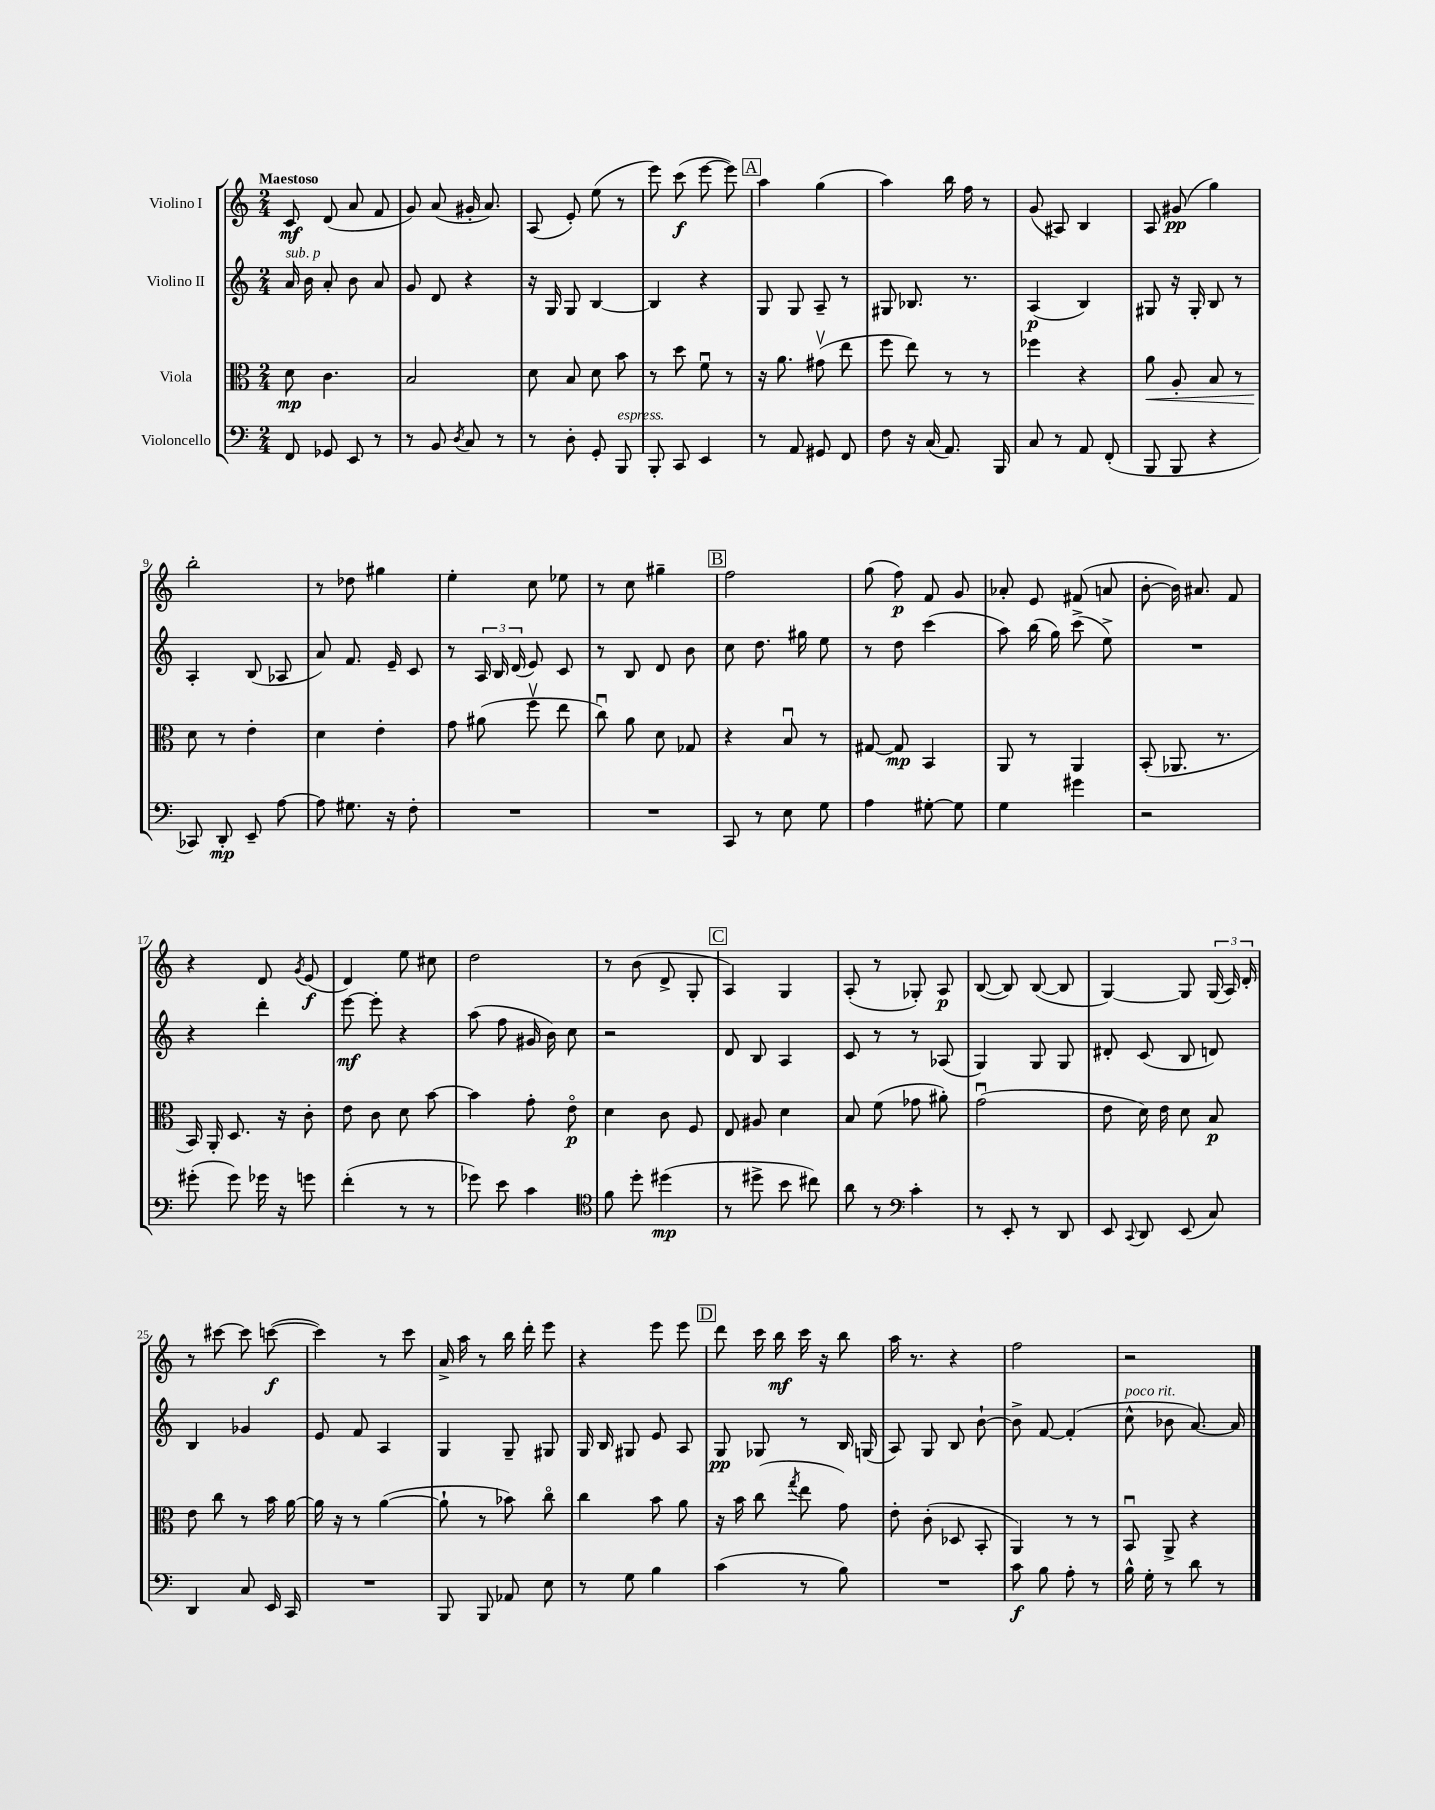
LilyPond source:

<<
\new StaffGroup <<
\new Staff = "s0" \with { instrumentName = "Violino I" } {
    \clef treble \key c \major \numericTimeSignature \time 2/4 \tempo "Maestoso"
    \autoBeamOff c'8\mf d'8( a'8 f'8 |
    g'8) a'8( gis'16-. a'8.) |
    a8( e'8-.) e''8( r8 |
    e'''8) c'''8\f( e'''8~ e'''8) |
    \mark \markup { \box "A" } a''4 g''4( |
    a''4) b''16 f''16 r8 |
    g'8( ais8) b4 |
    a8 gis'8\pp( g''4) |
    b''2-. |
    r8 des''8 gis''4 |
    e''4-. c''8 ees''8 |
    r8 c''8 gis''4-- |
    \mark \markup { \box "B" } f''2 |
    g''8( f''8\p) f'8 g'8 |
    aes'8-. e'8 fis'8( a'8 |
    b'8~-. b'16) ais'8. f'8 |
    r4 d'8 \acciaccatura { g'8 } e'8\f( |
    d'4) e''8 cis''8 |
    d''2 |
    r8 b'8( d'8-> g8-. |
    \mark \markup { \box "C" } a4) g4 |
    a8-.( r8 ges8-.) a8\p |
    b8~( b8) b8~( b8 |
    g4~) g8 \tuplet 3/2 { g16( a16) d'16-. } |
    r8 cis'''8~ cis'''8 c'''8~\f( |
    c'''4) r8 c'''8 |
    a'16-> a''16 r8 b''16 d'''16-. e'''8 |
    r4 e'''8 e'''8 |
    \mark \markup { \box "D" } d'''8 c'''16 b''16\mf c'''16 r16 b''8 |
    a''16 r8. r4 |
    f''2 |
    r2 \bar "|." |
}
\new Staff = "s1" \with { instrumentName = "Violino II" } {
    \clef treble \key c \major \numericTimeSignature \time 2/4
    \autoBeamOff a'16^\markup { \italic "sub. p" } b'16 a'8-. b'8 a'8 |
    g'8 d'8 r4 |
    r16 g16 g8 b4~ |
    b4 r4 |
    \mark \markup { \box "A" } g8 g8 a8-- r8 |
    gis8 bes8. r8. |
    a4\p( b4) |
    gis8 r16 gis16-. b8 r8 |
    a4-. b8( aes8 |
    a'8) f'8. e'16-- c'8 |
    r8 \tuplet 3/2 { a16 b16 d'16( } e'8) c'8 |
    r8 b8 d'8 b'8 |
    \mark \markup { \box "B" } c''8 d''8. gis''16 e''8 |
    r8 d''8 c'''4( |
    a''8) b''16( g''16) c'''8->( e''8->) |
    R2 |
    r4 d'''4-. |
    e'''8~\mf e'''8-. r4 |
    a''8( f''8 gis'16 b'16) c''8 |
    r2 |
    \mark \markup { \box "C" } d'8 b8 a4 |
    c'8 r8 r8 aes8( |
    g4) g8 g8 |
    dis'8-. c'8( b8 d'8) |
    b4 ges'4 |
    e'8 f'8 a4 |
    g4 g8-- gis8 |
    g16 b16 gis8 e'8 a8 |
    \mark \markup { \box "D" } g8\pp ges8 r8 b16 g16( |
    a8) g8 b8 b'8~-! |
    b'8-> f'8~ f'4-.( |
    c''8-^^\markup { \italic "poco rit." } bes'8 a'8.~) a'16 \bar "|." |
}
\new Staff = "s2" \with { instrumentName = "Viola" } {
    \clef alto \key c \major \numericTimeSignature \time 2/4
    \autoBeamOff d'8\mp c'4. |
    b2 |
    d'8 b8 d'8 b'8 |
    r8 d''8 f'8\downbow r8 |
    \mark \markup { \box "A" } r16 a'8. gis'8\upbow( e''8 |
    f''8 e''8) r8 r8 |
    fes''4 r4 |
    a'8\< a8-. b8 r8 |
    d'8\! r8 e'4-. |
    d'4 e'4-. |
    g'8 ais'8( f''8\upbow e''8 |
    c''8\downbow) a'8 d'8 ges8 |
    \mark \markup { \box "B" } r4 b8\downbow r8 |
    gis8~ gis8\mp b,4 |
    a,8 r8 a,4 |
    b,8-.( aes,8. r8. |
    b,16) a,16-. d8. r16 c'8-. |
    e'8 c'8 d'8 b'8~ |
    b'4 g'8-. e'8\flageolet\p |
    d'4 c'8 f8 |
    \mark \markup { \box "C" } e8 ais8 d'4 |
    b8 f'8( ges'8 ais'8-.) |
    g'2\downbow( |
    e'8 d'16) e'16 d'8 b8\p |
    e'8 c''8 r8 b'16 a'16~ |
    a'16 r16 r8 a'4~( |
    a'8-! r8 bes'8) c''8\flageolet |
    c''4 b'8 a'8 |
    \mark \markup { \box "D" } r16 b'16 c''8( \acciaccatura { g''8 } e''8 g'8) |
    e'8-. c'8-.( des8 b,8-. |
    a,4) r8 r8 |
    b,8\downbow a,8-> r4 \bar "|." |
}
\new Staff = "s3" \with { instrumentName = "Violoncello" } {
    \clef bass \key c \major \numericTimeSignature \time 2/4
    \autoBeamOff f,8 ges,8 e,8 r8 |
    r8 b,8 \acciaccatura { d8 } c8 r8 |
    r8 d8-. g,8-. b,,8^\markup { \italic "espress." } |
    b,,8-. c,8 e,4 |
    \mark \markup { \box "A" } r8 a,8 gis,8 f,8 |
    f8 r16 c16( a,8.) b,,16 |
    c8 r8 a,8 f,8-.( |
    b,,8 b,,8 r4 |
    ces,8) d,8-.\mp e,8-- a8~ |
    a8 gis8. r16 f8-. |
    R2 |
    R2 |
    \mark \markup { \box "B" } c,8 r8 e8 g8 |
    a4 gis8~-. gis8 |
    g4 gis'4 |
    r2 |
    gis'8-.( gis'8) ges'16 r16 g'8 |
    f'4-.( r8 r8 |
    ges'8) e'8 c'4 |
    \clef tenor f'8 d''8-. dis''4\mp( |
    \mark \markup { \box "C" } r8 dis''8-> b'8 cis''8) |
    a'8 r8 \clef bass c'4-. |
    r8 e,8-. r8 d,8 |
    e,8 \appoggiatura { c,8 } d,8 e,8( c8) |
    d,4 c8 e,16 c,16 |
    R2 |
    b,,8 b,,8 aes,8 e8 |
    r8 g8 b4 |
    \mark \markup { \box "D" } c'4( r8 b8) |
    R2 |
    c'8\f b8 a8-. r8 |
    b16-^ g16-. r8 d'8 r8 \bar "|." |
}
>>
>>
